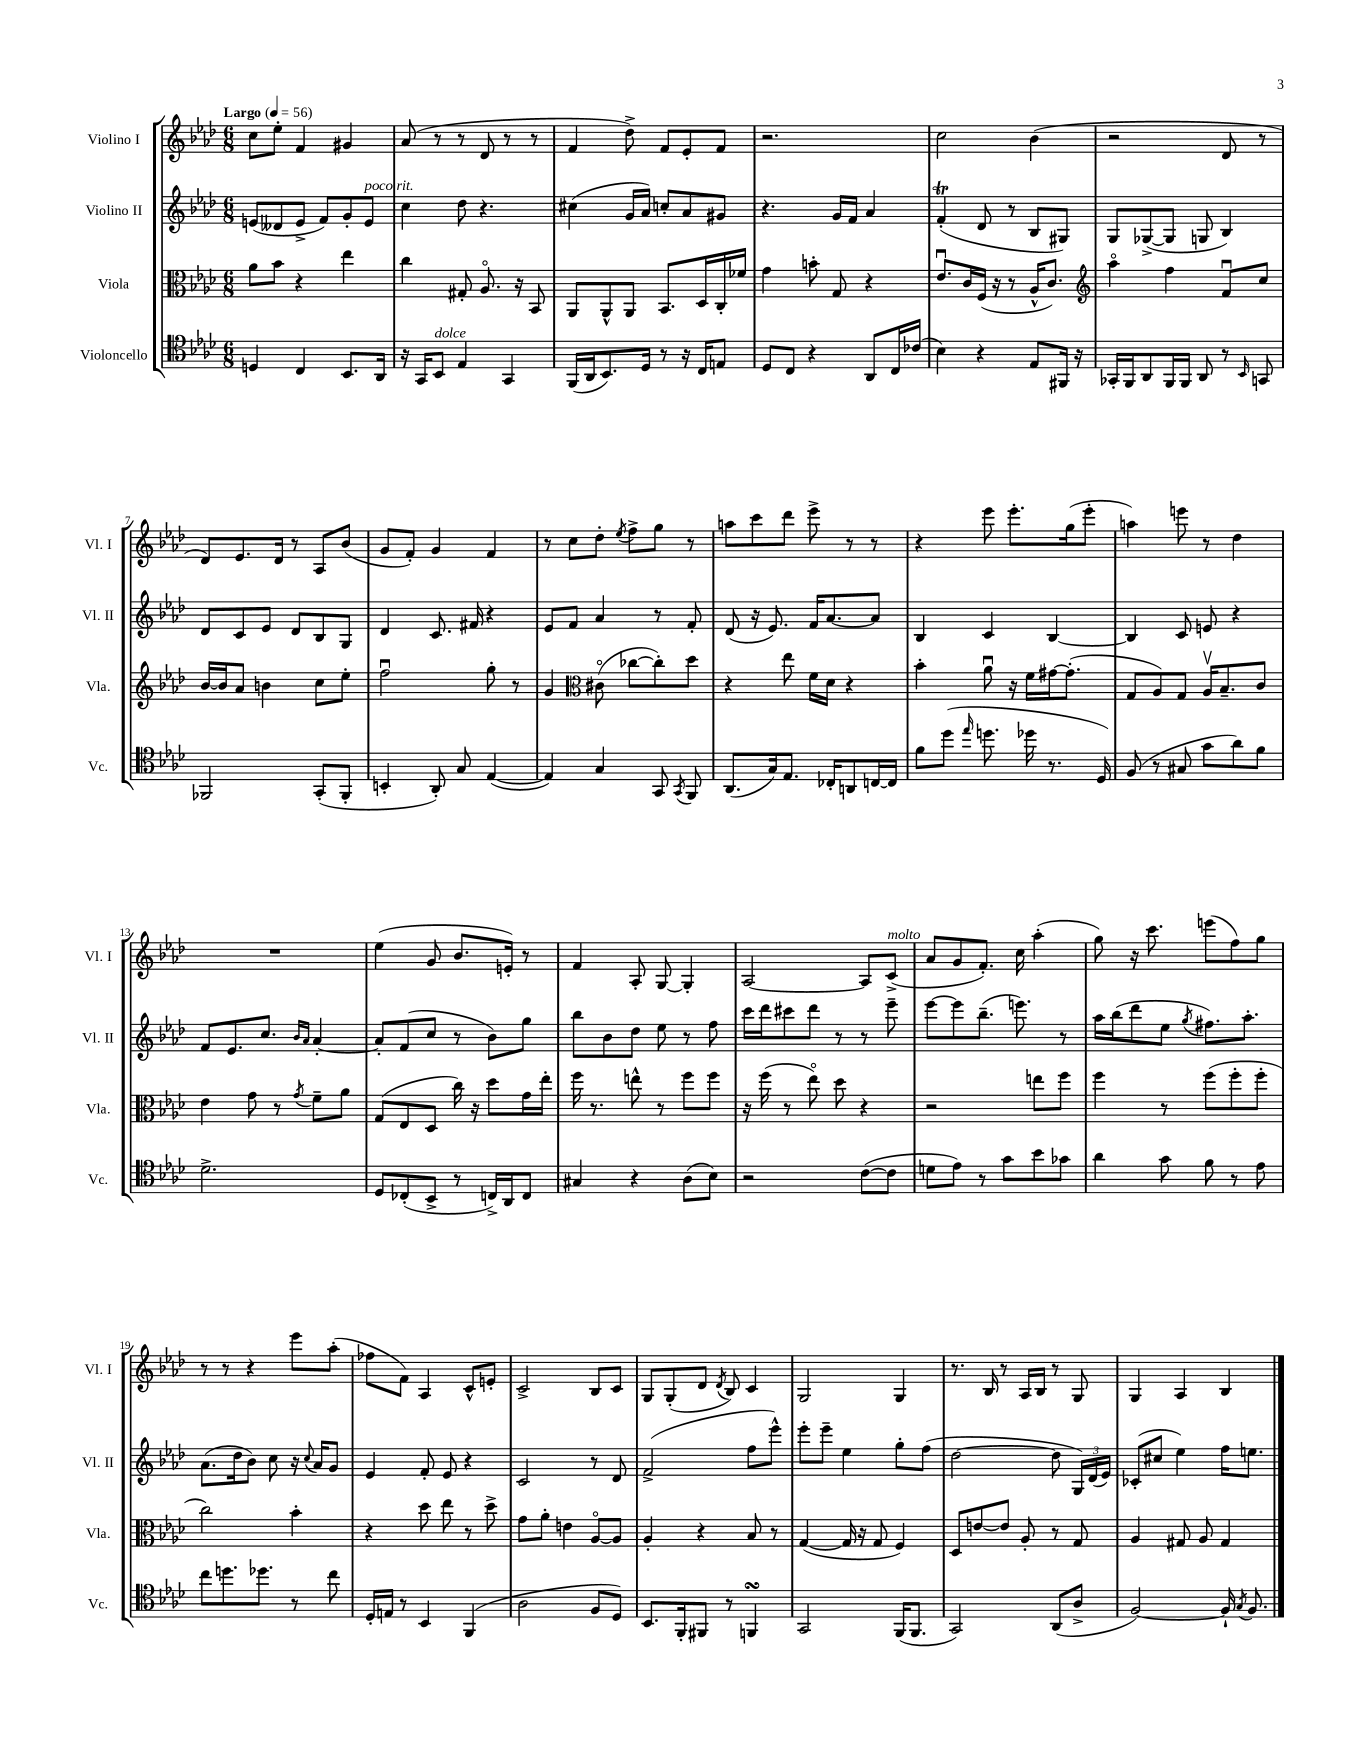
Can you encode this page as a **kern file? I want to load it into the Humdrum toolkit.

**kern	**kern	**kern	**kern
*staff4	*staff3	*staff2	*staff1
*clefC4	*clefC3	*clefG2	*clefG2
*k[b-e-a-d-]	*k[b-e-a-d-]	*k[b-e-a-d-]	*k[b-e-a-d-]
*M6/8	*M6/8	*M6/8	*M6/8
*MM56	*MM56	*MM56	*MM56
4D/	8a-\L	(8e/L	8cc\L
.	8b-\J	8d--/	8ee-'\J
4C/	4r	8e^/J	4f/
.	.	8f/L)	.
8.BB-/L	4ee-\	8g'/	4g#/
.	.	8e/J	.
16AA-/Jk	.	.	.
=	=	=	=
16r	4cc\	4cc\	(8a-/
16GG/LK	.	.	.
8BB-/J	.	.	8r
4E-/	8G#'/	8dd-\	8r
.	8.A-o/	4.r	8d-/
4GG/	.	.	8r
.	16r	.	.
.	8BB-/	.	8r
=	=	=	=
(16FF/LL	8AA-/L	(4cc#\	4f/
16AA-/J	.	.	.
8.BB-/)	8AA-^^/	.	.
.	8AA-/J	16g/LL	8dd-^\)
16D-/Jk	.	16a-/JJ)	.
8r	8.BB-/L	8cc'/L	8f/L
16r	.	8a-/	8e-'/
16C/LK	16D-/L	.	.
8E/J	16C'/	8g#/J	8f/J
.	16f-/JJ	.	.
=	=	=	=
8D-/L	4g\	4.r	2.r
8C/J	.	.	.
4r	8b'\	.	.
.	8G/	16g/LL	.
.	.	16f/JJ	.
8AA-/L	4r	4a-/	.
16C/L	.	.	.
(16c-/JJ	.	.	.
=	=	=	=
4B-\)	8.e-u/L	(4f'/	2cc\
.	16c/L	.	.
4r	(16F/JJ	8d-/	.
.	16r	.	.
.	8r	8r	.
8E-/L	16A-^^/LK	8B-/L	(4b-\
.	8.c/J)	.	.
16FF#/Jk	.	8G#/J)	.
16r	.	.	.
=	=	=	=
*	*clefG2	*	*
16GG-'/LL	4aa-o\	8G/L	2r
16FF/J	.	.	.
8AA-/	.	([8G-^/	.
16FF/L	4ff\	8G-/]J	.
16FF/JJ	.	.	.
8AA-/	.	8G/	.
8r	8fu/L	4B-/)	8d-/
16qqBB-/	.	.	.
8GG/	8cc/J	.	8r
=	=	=	=
2FF-/	[16b-/LL	8d-/L	8d-/L)
.	16b-/]J	.	.
.	8a-/J	8c/	8.e-/
.	4b\	8e-/J	.
.	.	.	16d-/Jk
.	.	8d-/L	8r
(8GG'/L	8cc\L	8B-/	8A-/L
8FF-'/J	8ee-'\J	8G/J	(8b-/J
=	=	=	=
4BB'/	2ffu\	4d-/	8g/L
.	.	.	8f'/J)
8AA-'/)	.	8.c/	4g/
8G/	.	.	.
.	.	16f#/	.
([4E-/	8gg'\	4r	4f/
.	8r	.	.
=	=	=	=
4E-/])	4g/	8e-/L	8r
.	.	8f/J	8cc\L
*	*clefC3	*	*
4G/	(8c#o\	4a-/	8dd-'\J
.	.	.	8qee-/
.	[8cc-\L	.	8ff^\L
8GG/	8cc-'\])	8r	8gg\J
8qGG/	.	.	.
8FF/	8dd-\J	8f'/	8r
=	=	=	=
(8.AA-/L	4r	(8d-/	8aa\L
.	.	16r	8ccc\
16G/k)	.	8.e-/)	.
8.E-/J	8ee-\	.	8ddd-\J
.	16f\LL	16f/LK	8eee-^\
16C-'/LK	16d-\JJ	[8.a-/	.
8AA/	4r	.	8r
[16C/L	.	8a-/]J	8r
16C/]JJ	.	.	.
=	=	=	=
8f\L	4b-'\	4B-/	4r
(8dd-\J	.	.	.
16qqee-/	.	.	.
8.dd\	8a-u\	4c/	8eee-\
.	16r	.	8.eee-'\L
16dd-\	16f\LL	.	.
8.r	[16g#\J	[4B-/	.
.	(8.g#'\]J	.	(16gg\k
.	.	.	8eee-'\J
16D-/)	.	.	.
=	=	=	=
(8F/	8G/L	4B-/]	4aa\)
8r	8A-/)	.	.
8G#/	8G/J	8c/	8eee\
8g\L	16A-v/LK	8e/	8r
.	8.B-~/	.	.
8a-\)	.	4r	4dd-\
8f\J	8c/J	.	.
=	=	=	=
2.d-^\	4e-\	8f/L	2.r
.	.	8.e-/	.
.	8g\	.	.
.	.	8.cc/J	.
.	8r	.	.
.	.	16qqb-/LL	.
.	8qg/	16qqa-/JJ	.
.	8f~\L	[4a-'/	.
.	8a-\J	.	.
=	=	=	=
8D-/L	(8G/L	8a-'/]L	(4ee-\
(8C-'/	8E-/	(8f/	.
8BB-^/J	8D-/J	8cc/J	8g/
8r	16cc\)	8r	8.b-/L
.	16r	.	.
16C^/LL)	8dd-\L	8b-\L)	.
16AA-/J	.	.	16e'/Jk)
8C/J	16g\L	8gg\J	8r
.	16ee-'\JJ	.	.
=	=	=	=
4G#/	16ff\	8bb-\L	4f/
.	8.r	.	.
.	.	8b-\	.
4r	8ee^^\	8dd-\J	8A-'/
.	8r	8ee-\	[8G/
(8A-\L	8ff\L	8r	4G'/]
8B-\J)	8ff\J	8ff\	.
=	=	=	=
2r	16r	16ccc\LL	[2A-/
.	(16ff\	16ddd-\J	.
.	8r	8ccc#\	.
.	8ee-o\)	8ddd-\J	.
.	8dd-\	8r	.
([8c\L	4r	8r	8A-/]L
8c\]J	.	8eee-~\	(8c^/J
=	=	=	=
8d\L	2r	[8eee-\L	8a-/L
8e-\J)	.	8eee-\]	8g/
8r	.	(8.bb-~\J	8.f'/J)
8g\L	.	.	.
.	.	8.eee\)	16cc\
8b-\	8ee\L	.	(4aa-'\
8g-\J	8ff\J	8r	.
=	=	=	=
4a-\	4ff\	16aa-\LL	8gg\)
.	.	(16bb-\J	.
.	.	8ddd-\	16r
.	.	.	8.ccc\
8g\	8r	8ee-\J	.
.	.	8qgg/	.
8f\	(8ff\L	8.ff#\L)	(8eee\L
8r	8ff'\	.	8ff\)
.	.	8.aa-'\J	.
8e-\	8ff'\J	.	8gg\J
=	=	=	=
8cc\L	2cc\)	(8.a-\L	8r
8.dd\	.	.	8r
.	.	16dd-\k	.
.	.	8b-\J)	4r
8.dd-\J	.	.	.
.	.	8cc\	.
8r	4b-'\	16r	8eee-\L
.	.	8qqcc/	.
.	.	16a-/LK	.
8cc\	.	8g/J	(8aa-'\J
=	=	=	=
16D-'/LL	4r	4e-/	8ff-\L
16E/JJ	.	.	.
8r	.	.	8f\J)
4BB-/	8dd-\	8f'/	4A-/
.	8ee-\	8e-/	.
(4FF/	8r	4r	8c^^/L
.	8dd-^\	.	8e'/J
=	=	=	=
2A-\	8g\L	2c/	2c^/
.	8a-'\J	.	.
.	4e\	.	.
8F/L	[8A-o/L	8r	8B-/L
8D-/J)	8A-/]J	8d-/	8c/J
=	=	=	=
8.BB-/L	4A-'/	(2f^/	8G/L
.	.	.	(8G'/
16FF'/k	.	.	.
8FF#/J	4r	.	8d-/J
.	.	.	8qd-/
8r	.	.	8B-/)
4FF/	8B-/	8ff\L	4c/
.	8r	8eee-^^\J)	.
=	=	=	=
2GG/	([4G/	8eee-'\L	2G/
.	.	8eee-~\J	.
.	16G/]	4ee-\	.
.	16r	.	.
.	8G/	.	.
(16FF/LK	4F/)	8gg'\L	4G/
8.FF/J	.	.	.
.	.	(8ff\J	.
=	=	=	=
2GG/)	8D-/L	[2dd-\	8.r
.	[8e/	.	.
.	.	.	16B-/
.	8e/]J	.	8r
.	8A-'/	.	16A-/LL
.	.	.	16B-/JJ
(8AA-/L	8r	8dd-\]	8r
8A-^/J	8G/	24G/LL)	8G/
.	.	(24d-/	.
.	.	24e-/JJ)	.
=	=	=	=
[2F/)	4A-/	(8c-'/L	4G/
.	.	8cc#/J	.
.	8G#/	4ee-\)	4A-/
.	8A-/	.	.
16F`/]	4G#/	16ff\LK	4B-/
8qG/	.	.	.
8.F/	.	8.ee\J	.
==	==	==	==
*-	*-	*-	*-
